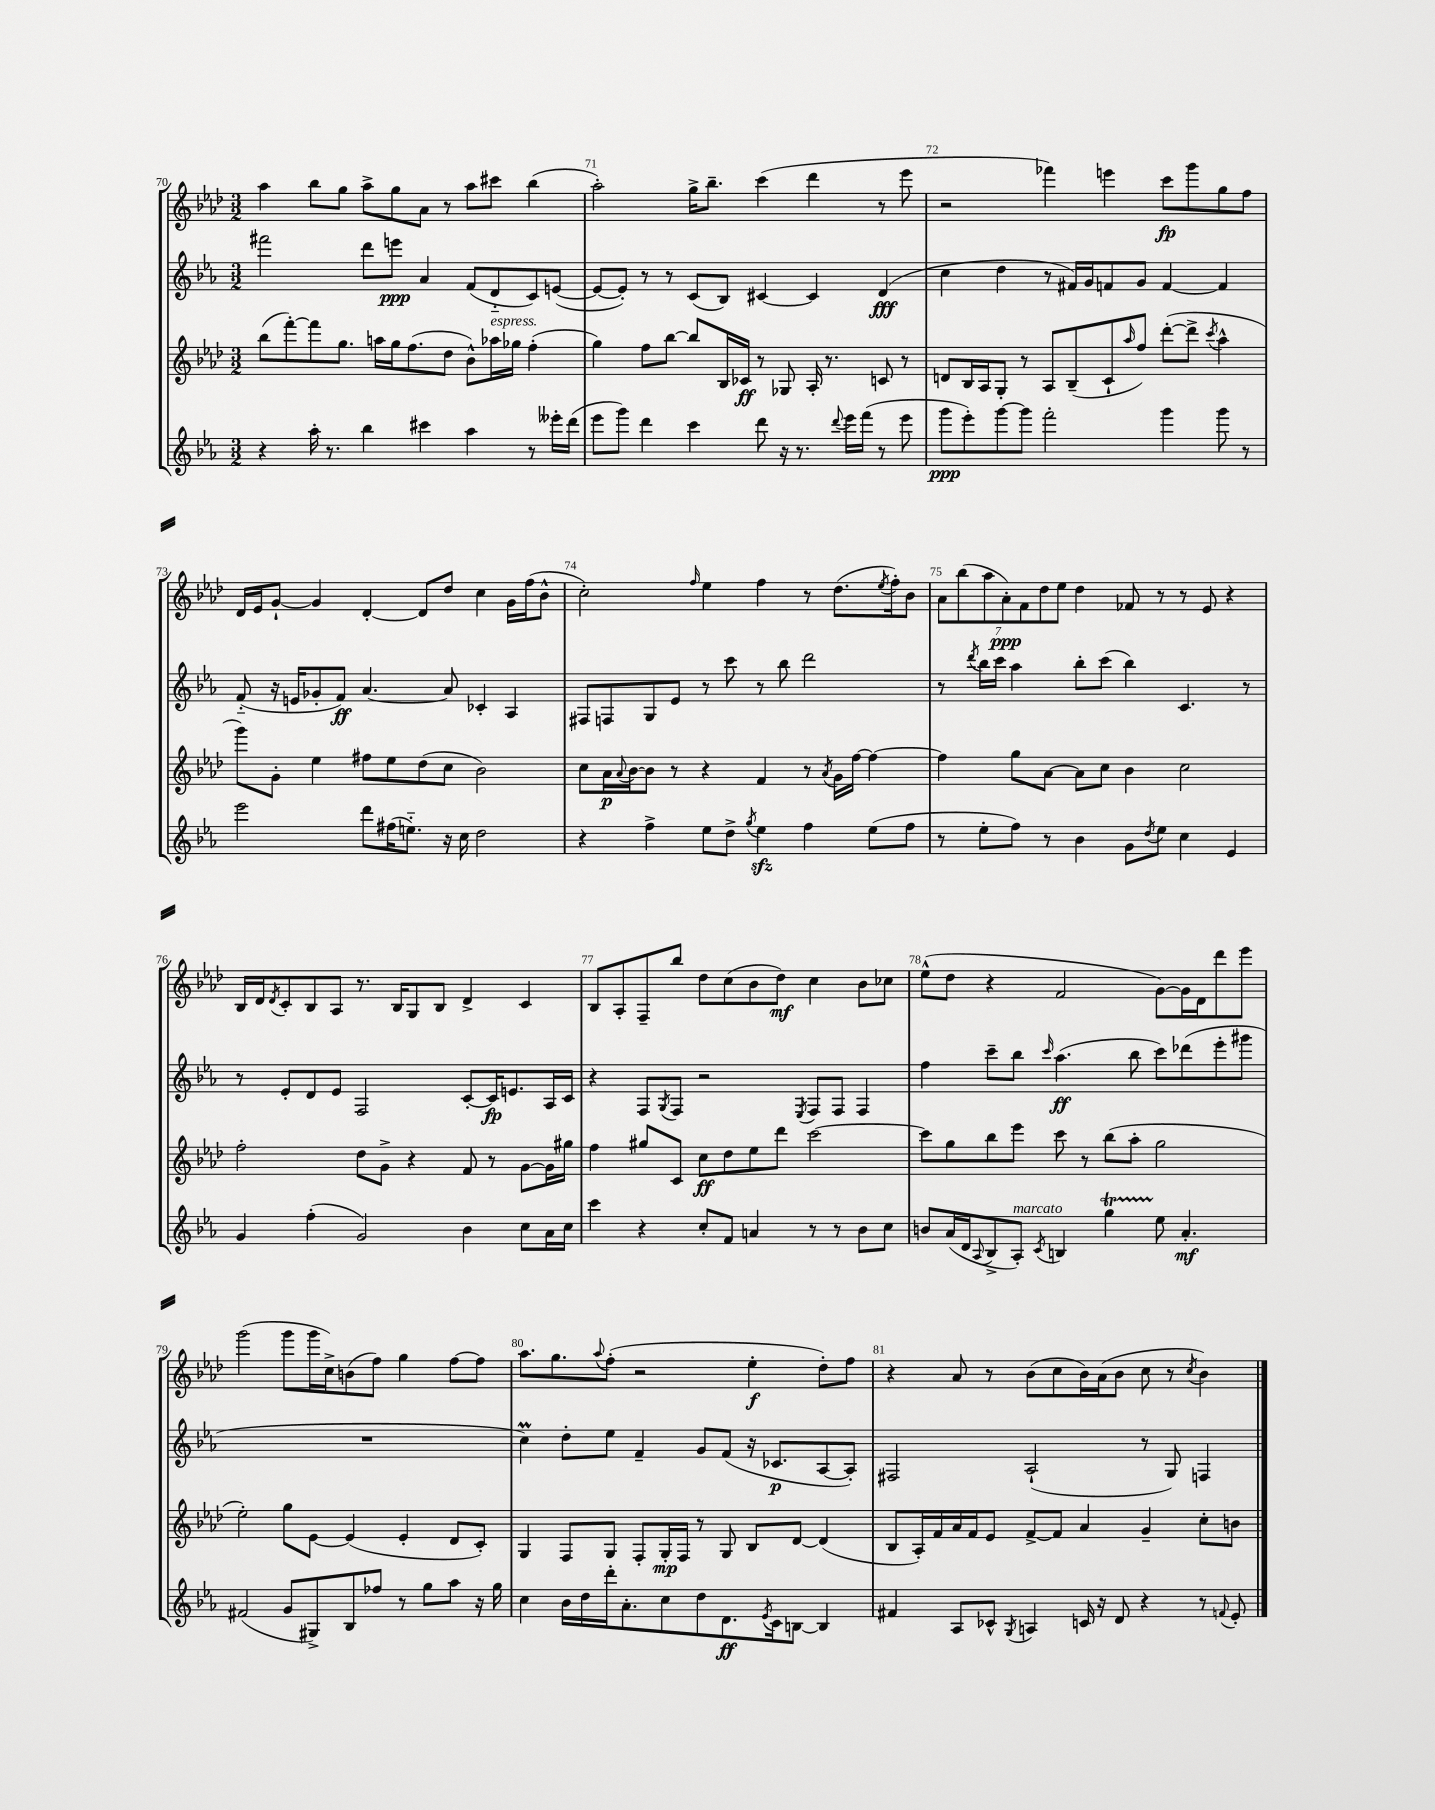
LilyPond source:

<<
\new StaffGroup <<
\new Staff = "s0" {
    \clef treble \key aes \major \numericTimeSignature \time 3/2
    aes''4 bes''8 g''8 aes''8-> g''8 aes'8 r8 aes''8 cis'''8 bes''4( |
    aes''2-.) g''16-> bes''8.-- c'''4( des'''4 r8 ees'''8 |
    r2 fes'''4) e'''4 c'''8\fp g'''8 g''8 f''8 |
    des'16 ees'16 g'8~-! g'4 des'4~-. des'8 des''8 c''4 g'16 f''16( bes'8-^ |
    c''2-.) \grace { f''16 } ees''4 f''4 r8 des''8.( \acciaccatura { ees''8 } f''16-.) bes'8 |
    \tuplet 7/4 { aes'8 bes''8( aes''8 aes'8-.\ppp) f'8 des''8 ees''8 } des''4 fes'8 r8 r8 ees'8 r4 |
    bes16 des'16 \acciaccatura { des'8 } c'8-. bes8 aes8 r8. bes16 g8 bes8 des'4-> c'4 |
    bes8 aes8-. f8-- bes''8 des''8 c''8( bes'8 des''8\mf) c''4 bes'8 ces''8 |
    ees''8-^( des''8 r4 f'2 g'8~) g'16 des'16 des'''8 ees'''8 |
    g'''2( g'''8 g'''16 c''16->) b'8( f''8) g''4 f''8~ f''8 |
    aes''8. g''8. \appoggiatura { aes''8 } f''8-.( r2 ees''4-.\f des''8-.) f''8 |
    r4 aes'8 r8 bes'8( c''8 bes'16) aes'16( bes'8 c''8 r8 \acciaccatura { c''8 } bes'4) \bar "|." |
}
\new Staff = "s1" {
    \clef treble \key ees \major \numericTimeSignature \time 3/2
    fis'''2 d'''8 e'''8\ppp aes'4 f'8( d'8-_ c'8) e'8~( |
    e'8~ e'8-.) r8 r8 c'8( bes8) cis'4~ cis'4 d'4\fff( |
    c''4 d''4 r8 fis'16) g'16 f'8 g'8 f'4~ f'4 |
    f'8-_( r16 e'16 ges'8-. f'8\ff) aes'4.~ aes'8 ces'4-. aes4 |
    fis8 f8 g8 ees'8 r8 c'''8 r8 bes''8 d'''2 |
    r8 \acciaccatura { d'''8 } bes''16 c'''16 aes''4 bes''8-. c'''8( bes''4) c'4. r8 |
    r8 ees'8-. d'8 ees'8 f2 c'8~-. c'16\fp e'8. aes16 c'16 |
    r4 f8 \acciaccatura { g8 } f8 r2 \acciaccatura { ees8 } f8 f8 f4 |
    f''4 c'''8-- bes''8 \grace { c'''16 } aes''4.\ff( bes''8 c'''8) des'''8( ees'''8-. gis'''8 |
    R1. |
    c''4\prall) d''8-. ees''8 f'4-- g'8 f'8( r16 ces'8.\p aes8~ aes8-.) |
    fis2 aes2-!( r8 g8) f4 \bar "|." |
}
\new Staff = "s2" {
    \clef treble \key aes \major \numericTimeSignature \time 3/2
    bes''8( f'''8~-.) f'''8 g''8. a''16 g''16 f''8.( des''8 bes'8-^) aes''16^\markup { \italic "espress." } ges''16 f''4-.( |
    g''4) f''8 bes''8~ bes''8 bes16 ces'16\ff r8 ges8 aes16-. r8. c'8 r8 |
    d'8 bes16 aes16 g8-. r8 aes8 bes8--( c'8-! \grace { aes''16 } f''8) des'''8~-.( des'''8-> \acciaccatura { c'''8 } aes''4-^ |
    g'''8) g'8-. ees''4 fis''8 ees''8 des''8( c''8 bes'2) |
    c''8 aes'16\p \appoggiatura { aes'8 } bes'16~ bes'8 r8 r4 f'4 r8 \acciaccatura { aes'8 } g'16 f''16~ f''4~ |
    f''4 g''8 aes'8~ aes'8 c''8 bes'4 c''2 |
    f''2-. des''8 g'8-> r4 f'8 r8 g'8~ g'16 gis''16 |
    f''4 gis''8 c'8 c''8\ff des''8 ees''8 des'''8 c'''2~ |
    c'''8 g''8 bes''8 ees'''8 c'''8 r8 bes''8( aes''8-. g''2 |
    ees''2-.) g''8 ees'8~ ees'4( ees'4-. des'8 c'8-.) |
    g4 f8 g8 f8-. g16-.\mp f16 r8 g8 bes8 des'8~ des'4( |
    bes8 aes16-.) f'16 aes'16 f'16 ees'8 f'8~-> f'8 aes'4 g'4-- c''8-. b'8 \bar "|." |
}
\new Staff = "s3" {
    \clef treble \key ees \major \numericTimeSignature \time 3/2
    r4 aes''16-. r8. bes''4 cis'''4 aes''4 r8 eeses'''16-. d'''16( |
    ees'''8 g'''8) d'''4 c'''4 d'''8 r16 r8. \appoggiatura { d'''8 } ees'''16 f'''16( r8 ees'''8 |
    g'''8\ppp ees'''8-.) g'''8~ g'''8 f'''2-. g'''4 g'''8 r8 |
    ees'''2 d'''8 fis''16( e''8.-_) r16 c''16 d''2 |
    r4 f''4-> ees''8 d''8-> \acciaccatura { g''8 } ees''4\sfz f''4 ees''8( f''8 |
    r8 ees''8-. f''8) r8 bes'4 g'8 \acciaccatura { d''8 } ees''8 c''4 ees'4 |
    g'4 f''4-.( g'2) bes'4 c''8 aes'16 c''16 |
    c'''4 r4 c''8-. f'8 a'4 r8 r8 bes'8 c''8 |
    b'8 aes'16( d'16 \appoggiatura { aes8 } bes8-> aes8-.^\markup { \italic "marcato" }) \acciaccatura { c'8 } b4 g''4\startTrillSpan ees''8\stopTrillSpan aes'4.-.\mf |
    fis'2( g'8 gis8->) bes8 fes''8 r8 g''8 aes''8 r16 g''16 |
    c''4 bes'16 d''16 d'''16-. aes'8.-. c''8 d''8 d'8.\ff \acciaccatura { ees'8 } c'16 b8~ b4 |
    fis'4 aes8 ces'8-^ \acciaccatura { g8 } a4 c'16 r16 d'8 r4 r8 \appoggiatura { f'8 } ees'8-. \bar "|." |
}
>>
>>
\layout { \context { \Score currentBarNumber = #70 \override BarNumber.break-visibility = ##(#f #t #t) barNumberVisibility = #all-bar-numbers-visible } }
